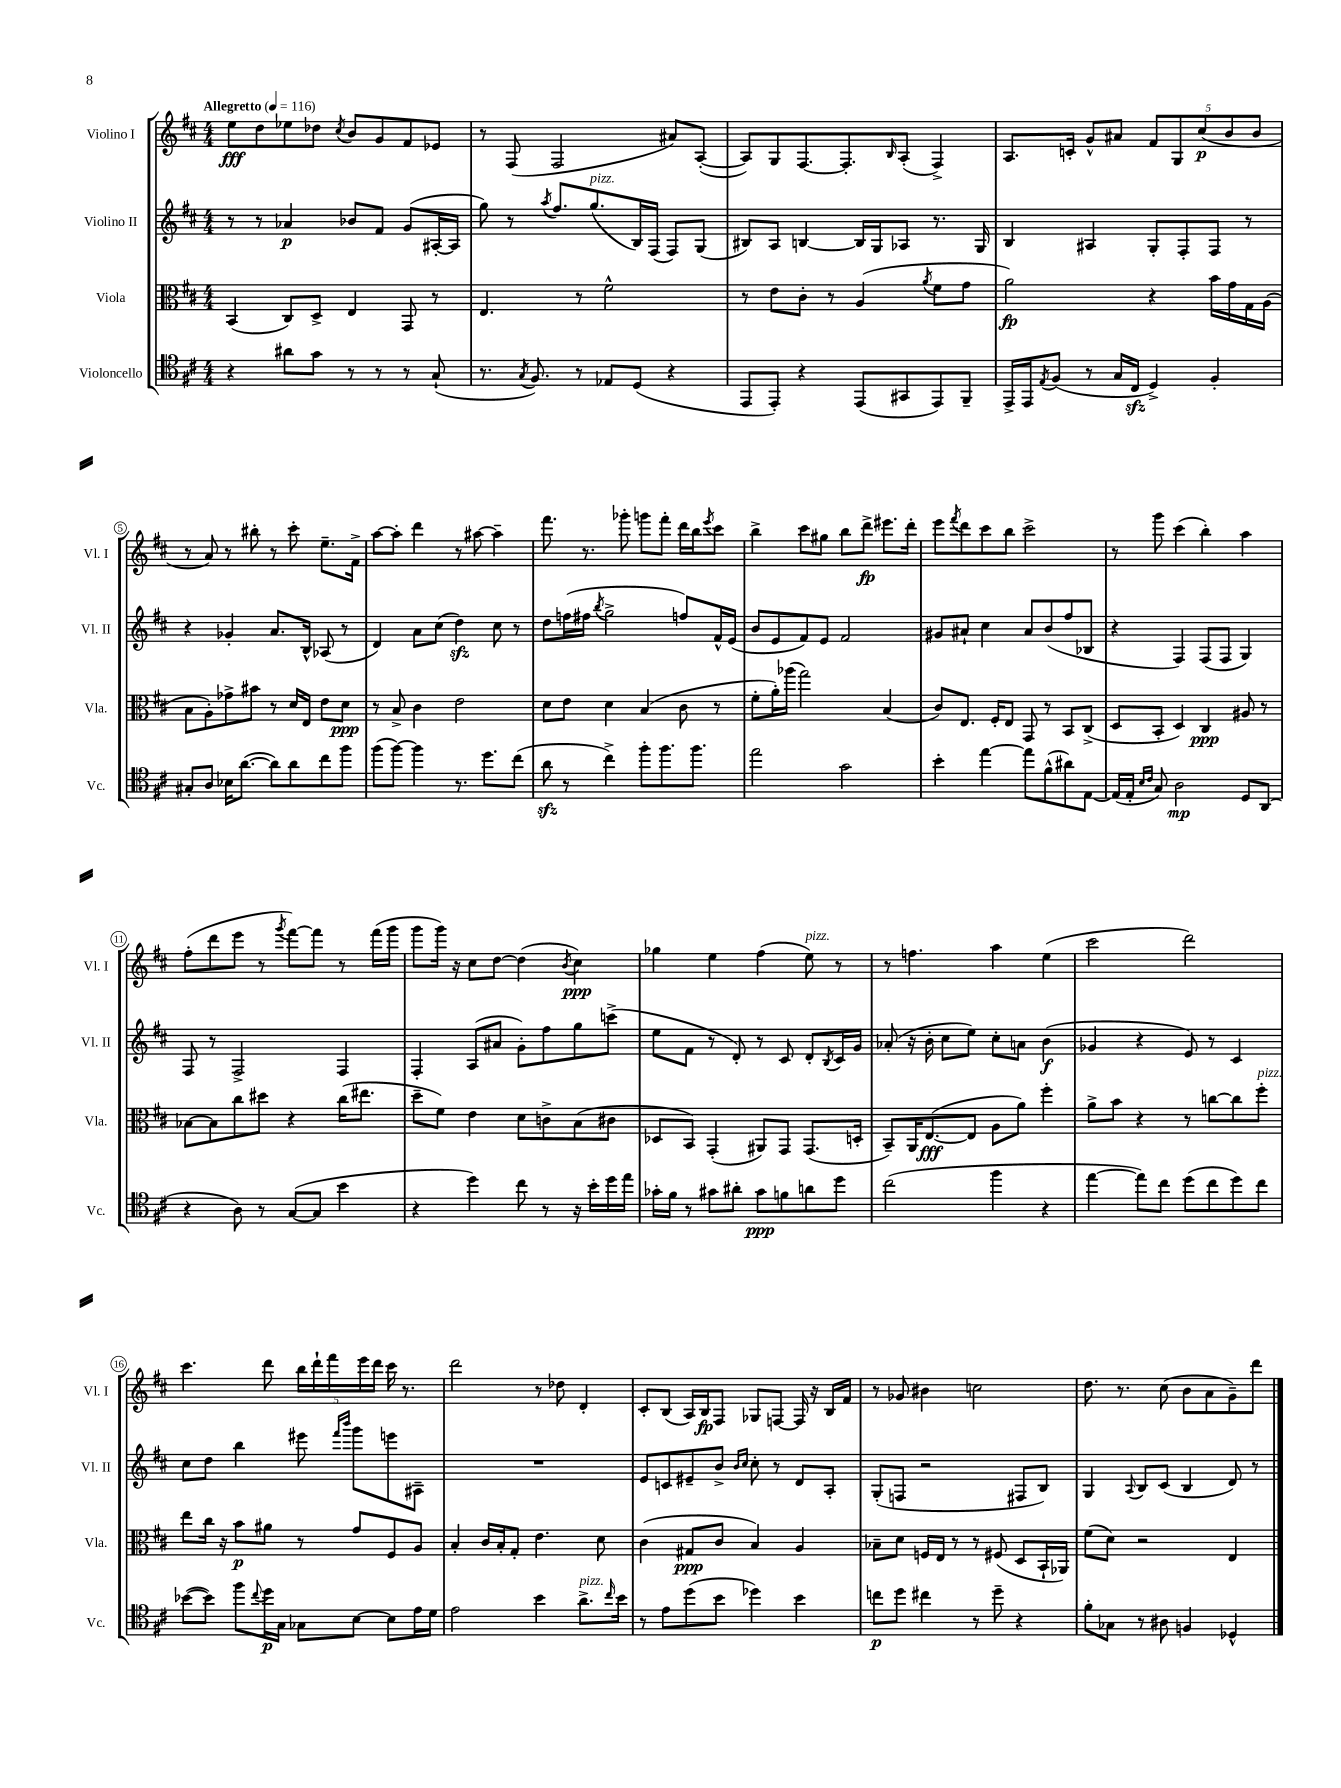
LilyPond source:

<<
\new StaffGroup <<
\new Staff = "s0" \with { instrumentName = "Violino I" shortInstrumentName = "Vl. I" } {
    \clef treble \key d \major \numericTimeSignature \time 4/4 \tempo "Allegretto" 4 = 116
    e''8\fff d''8 ees''8 des''8 \acciaccatura { cis''8 } b'8 g'8 fis'8 ees'8 |
    r8 fis8( fis2 ais'8) a8~-.( |
    a8) g8 fis8.~ fis8.-. \grace { b16 } a8-.( fis4->) |
    a8. c'16-. g'8-^ ais'8 \tuplet 5/4 { fis'8 g8 cis''8\p( b'8 b'8 } |
    r8 a'8) r8 bis''8-. r8 cis'''8-. e''8.-- fis'16-> |
    a''8~ a''8-. d'''4 r8 ais''8~ ais''4-- |
    fis'''8. r8. ges'''8-. g'''8 fis'''8-. d'''16 b''16 \acciaccatura { e'''8 } cis'''8 |
    b''4-> cis'''8 gis''8 b''8 d'''8->\fp eis'''8. d'''16-. |
    e'''8 \acciaccatura { fis'''8 } d'''8 cis'''8 b''8 cis'''2-> |
    r8 g'''8 cis'''4( b''4-.) a''4 |
    fis''8-.( d'''8 e'''8 r8 \acciaccatura { g'''8 } fis'''8~) fis'''8 r8 fis'''16( g'''16 |
    g'''8 g'''16) r16 cis''8 d''8~ d''4( \acciaccatura { b'8 } cis''4\ppp) |
    ges''4 e''4 fis''4( e''8^\markup { \italic "pizz." }) r8 |
    r8 f''4. a''4 e''4( |
    cis'''2 d'''2) |
    cis'''4. d'''8 \tuplet 5/4 { b''16 d'''16-! fis'''16 e'''16 d'''16 } cis'''16 r8. |
    d'''2 r8 des''8 d'4-. |
    cis'8-. b8( a16) b16\fp fis8 ges8 f8~ f16 r16 b16 fis'16 |
    r8 ges'8 bis'4 c''2 |
    d''8. r8. cis''8( b'8 a'8 g'8--) d'''8 \bar "|." |
}
\new Staff = "s1" \with { instrumentName = "Violino II" shortInstrumentName = "Vl. II" } {
    \clef treble \key d \major \numericTimeSignature \time 4/4
    r8 r8 aes'4\p bes'8 fis'8 g'8( ais16~-. ais16 |
    g''8) r8 \acciaccatura { a''8 } fis''8. g''8.^\markup { \italic "pizz." }( b16) fis16( fis8) g8( |
    bis8) a8 b4~ b16 g16 aes8 r8. g16 |
    b4 ais4 g8-. fis8-. fis8 r8 |
    r4 ges'4-. a'8. b16-^ aes8( r8 |
    d'4) a'8 cis''8( d''4\sfz) cis''8 r8 |
    d''8 f''16( fis''16 \acciaccatura { b''8 } g''2-> f''8) fis'16-^ e'16( |
    b'8 e'8 fis'8) e'8 fis'2 |
    gis'8 ais'8-! cis''4 ais'8 b'8( fis''8 bes8 |
    r4 fis4) fis8( fis8 g4) |
    fis8 r8 fis2-> fis4 |
    fis4-. a8( ais'8 g'8-.) fis''8 g''8 c'''8->( |
    e''8 fis'8 r8 d'8-.) r8 cis'8 d'8-. \acciaccatura { b8 } cis'16 g'16 |
    aes'8-.( r16 b'16-. cis''8 e''8) cis''8-. a'8 b'4\f( |
    ges'4 r4 e'8) r8 cis'4 |
    cis''8 d''8 b''4 eis'''8 \grace { fis'''16 b'''16 } g'''8 e'''8 ais8-- |
    R1 |
    e'8 c'8 eis'8-- b'8-> \grace { b'16 cis''16 } cis''8-. r8 d'8 a8-. |
    g8-.( f8 r2 fis8 b8) |
    g4 \appoggiatura { a8 } b8 cis'8( b4 d'8) r8 \bar "|." |
}
\new Staff = "s2" \with { instrumentName = "Viola" shortInstrumentName = "Vla." } {
    \clef alto \key d \major \numericTimeSignature \time 4/4
    b,4( cis8) d8-> e4 g,8 r8 |
    e4. r8 fis'2-^ |
    r8 e'8 cis'8-. r8 a4( \acciaccatura { a'8 } fis'8 g'8 |
    a'2\fp) r4 b'16 g'16 g16 a16( |
    b8 a8-.) ges'8-> bis'8 r8 d'16 e16 e'8 d'8\ppp |
    r8 b8-> cis'4 e'2 |
    d'8 e'8 d'4 b4( cis'8 r8 |
    fis'8-. a'16-.) aes''16( g''2) b4( |
    cis'8) e8. fis16-. e8 g,8 r8 b,8 cis8->( |
    d8 b,8-. d4) cis4\ppp ais8 r8 |
    bes8~ bes8 cis''8 dis''8 r4 cis''16( eis''8. |
    d''8-- fis'8) e'4 d'8 c'8-> b8( cis'8 |
    des8 b,8) g,4-.( ais,8) g,8 g,8.( d16-. |
    b,8--) a,16 e8.~\fff( e8 a8 a'8) fis''4-. |
    a'8-> b'8 r4 r8 c''8~ c''8 fis''8-.^\markup { \italic "pizz." } |
    e''8 cis''16 r16 b'8\p ais'8 r8 g'8 fis8 a8 |
    b4-. cis'16 b16-. g8-. e'4. d'8 |
    cis'4( gis8\ppp cis'8 b4) a4 |
    bes8-- d'8 f16 e16 r8 r8 fis8( d8 b,16-! aes,16) |
    fis'8( d'8) r2 e4 \bar "|." |
}
\new Staff = "s3" \with { instrumentName = "Violoncello" shortInstrumentName = "Vc." } {
    \clef tenor \key d \major \numericTimeSignature \time 4/4
    r4 ais'8 g'8 r8 r8 r8 g8-!( |
    r8. \acciaccatura { g8 } fis8.) r8 ees8 d8( r4 |
    e,8 e,8-.) r4 e,8( gis,8 e,8) fis,8-- |
    e,16-> e,16 \acciaccatura { e8 } fis8( r8 g16 cis16\sfz d4->) fis4-. |
    gis8-. a8 bes16 a'8.~( a'8) a'8 cis''8 fis''8 |
    fis''8( fis''8~) fis''4 r8. d''8. cis''8( |
    a'8\sfz r8 cis''4->) fis''8-. fis''8. fis''8. |
    e''2 g'2 |
    b'4-. e''4~ e''8 fis'8-^( ais'8) e8~ |
    e16( e16-. \grace { b16 cis'16 } g8) a2\mp d8 a,8( |
    r4 a8) r8 g8~( g8 b'4 |
    r4 d''4) cis''8 r8 r16 b'16-. d''16 e''16 |
    ges'16-. fis'16 r8 gis'8 ais'8-. gis'8\ppp f'8 a'8 d''8 |
    cis''2( fis''4 r4 |
    e''4~ e''8) cis''8 d''8( cis''8 d''8) cis''8 |
    bes'8~( bes'8) fis''8 \appoggiatura { cis''8 } d''16\p g16 ges8 b8~ b8 e'16 d'16 |
    e'2 b'4 a'8.->^\markup { \italic "pizz." } \grace { cis''16 } b'16 |
    r8 e'8 d''8( b'8 des''4) b'4 |
    c''8\p d''8 cis''4 r8 d''8-- r4 |
    fis'8-. ges8 r8 ais8 f4 des4-^ \bar "|." |
}
>>
>>
\layout { \context { \Score \override BarNumber.stencil = #(make-stencil-circler 0.1 0.3 ly:text-interface::print) } }
